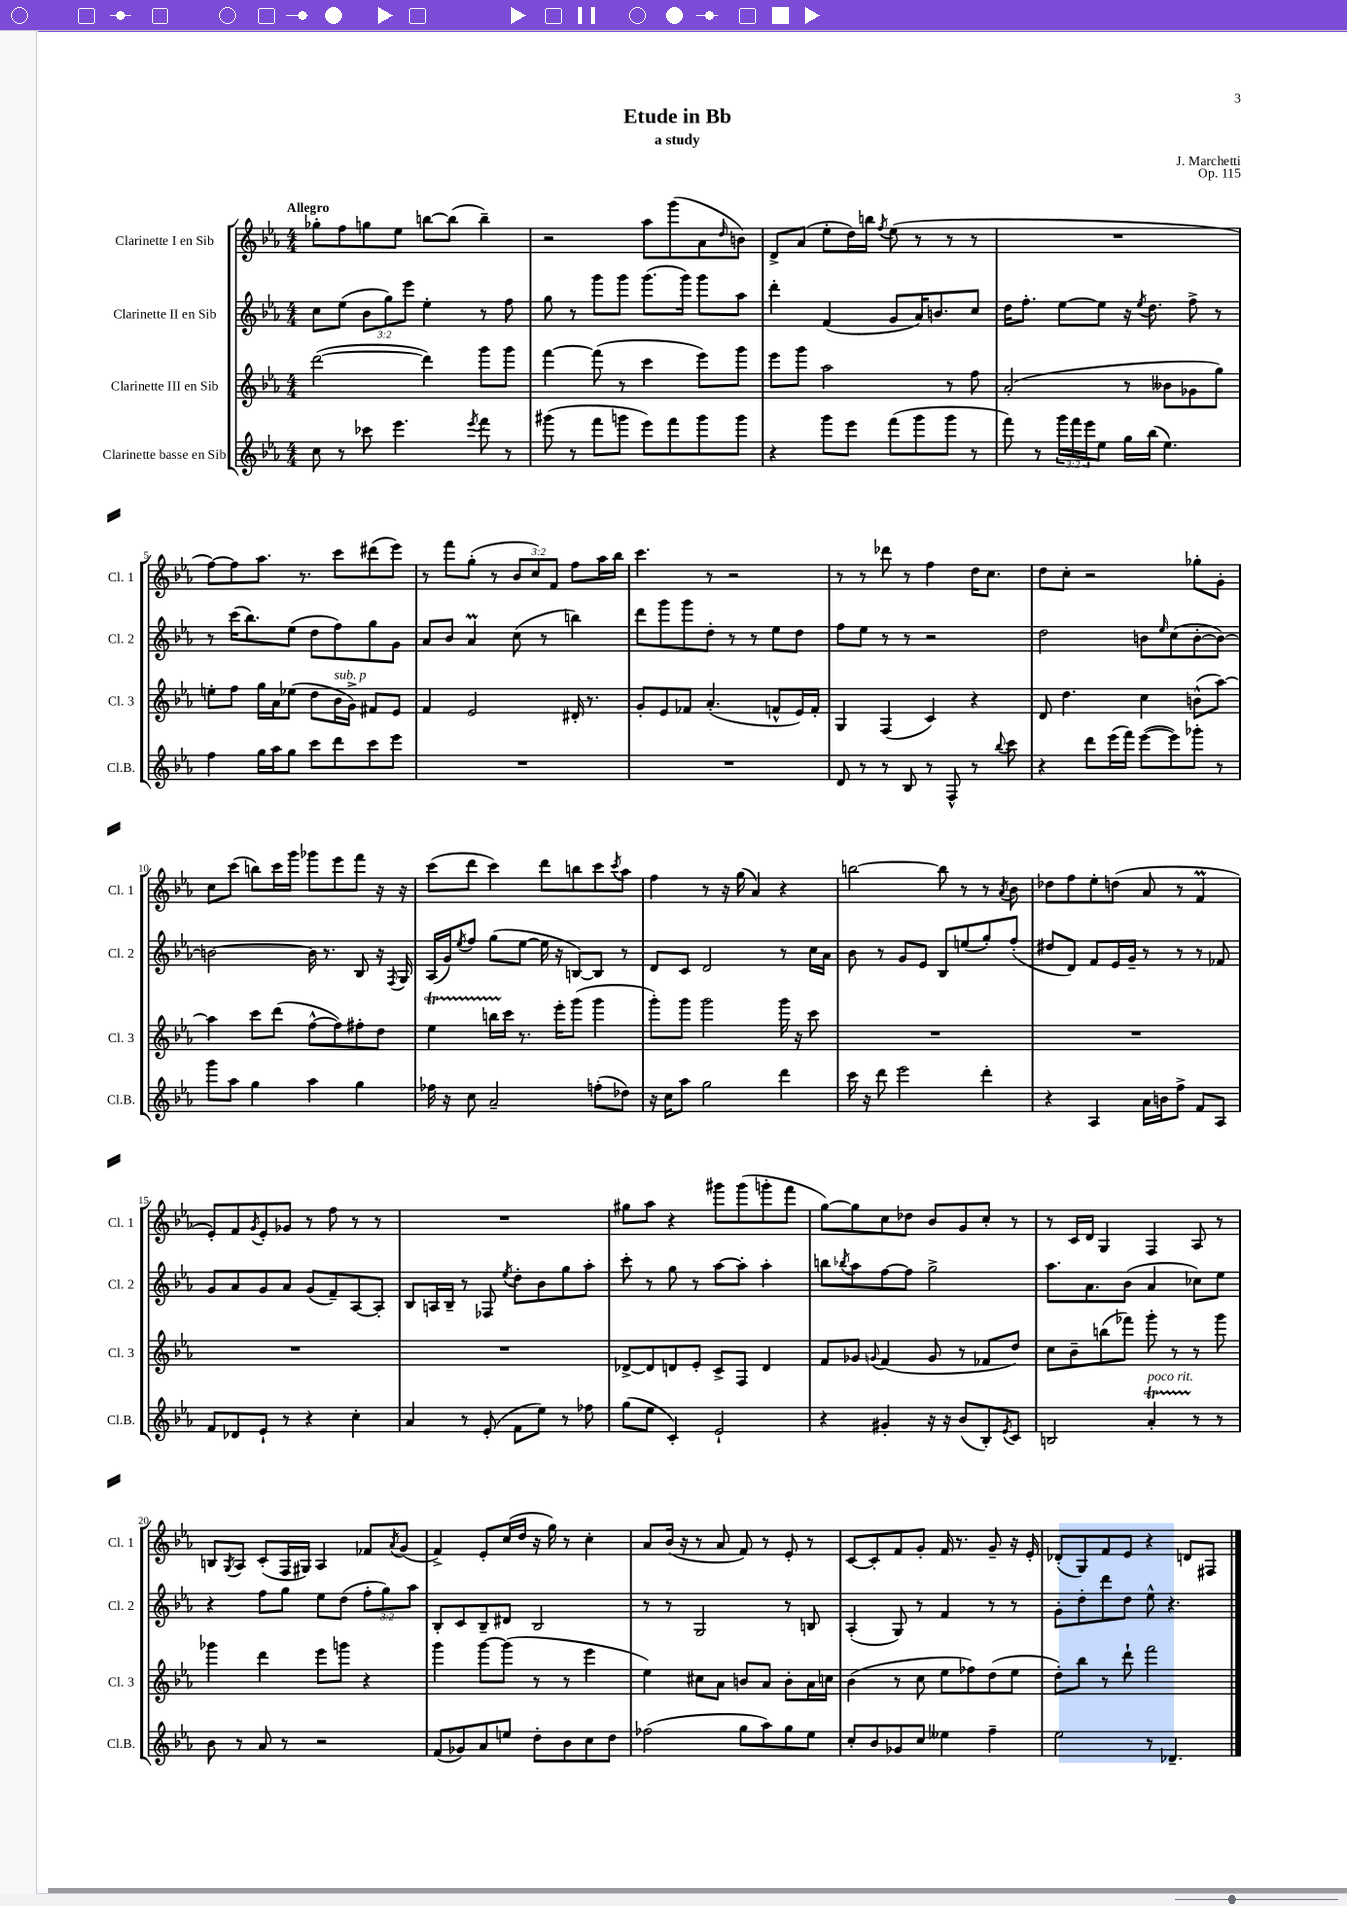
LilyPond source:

\header { title = "Etude in Bb" composer = "J. Marchetti" subtitle = "a study" opus = "Op. 115" }
<<
\new StaffGroup <<
\new Staff = "s0" \with { instrumentName = "Clarinette I en Sib" shortInstrumentName = "Cl. 1" } {
    \clef treble \key ees \major \numericTimeSignature \time 4/4 \override Staff.TupletNumber.text = #tuplet-number::calc-fraction-text \tempo "Allegro"
    ges''8-. f''8 g''8 ees''8 b''8~ b''8( b''4--) |
    r2 aes''8 g'''8( aes'8 \grace { d''16 } b'8) |
    d'8-> aes'8( ees''8-. d''16) b''16 \acciaccatura { f''8 } ees''8( r8 r8 r8 |
    R1 |
    f''8~) f''8 aes''8. r8. c'''8 dis'''8( ees'''8) |
    r8 f'''8 g''8-.( r8 \tuplet 3/2 { bes'8 c''8) f'8 } f''8 aes''16 bes''16 |
    c'''4. r8 r2 |
    r8 r8 des'''8 r8 f''4 d''16 c''8. |
    d''8 c''8-. r2 ges''8-. g'8-. |
    c''8 c'''8( b''8) c'''16 g'''16 ges'''8 ees'''8 f'''8 r16 r16 |
    c'''8( d'''8 c'''4) d'''8 b''8 c'''8 \acciaccatura { c'''8 } aes''8 |
    f''4 r8 r16 g''16( aes'4) r4 |
    b''2~ b''8 r8 r8 \acciaccatura { aes'8 } bes'8 |
    des''8 f''8 ees''8-. d''8( aes'8 r8 f'4\prall |
    ees'8-.) f'8 \acciaccatura { g'8 } ees'8-. ges'8 r8 f''8 r8 r8 |
    R1 |
    gis''8 aes''8 r4 gis'''8 gis'''8( g'''8-. f'''8 |
    g''8~) g''8 c''8 des''8 bes'8 g'8 c''8-. r8 |
    r8 c'16 d'16 g4 f4 aes8 r8 |
    b8 \acciaccatura { g8 } aes8 c'8-.( f16 gis16) aes4 fes'8 \acciaccatura { aes'8 } g'8( |
    f'4->) ees'8-. c''16( d''16 r16 g''16) r8 c''4-. |
    aes'8 bes'16( r16 r8 aes'8 f'8) r8 ees'8-. r8 |
    c'8~ c'8-. f'8 g'8-. f'16 r8. g'8-- r16 ees'16-. |
    des'8-.( g8) f'8 ees'8 r4 d'8 fis8 \bar "|." |
}
\new Staff = "s1" \with { instrumentName = "Clarinette II en Sib" shortInstrumentName = "Cl. 2" } {
    \clef treble \key ees \major \numericTimeSignature \time 4/4 \override Staff.TupletNumber.text = #tuplet-number::calc-fraction-text
    c''8 ees''8( \tuplet 3/2 { bes'8 g''8) ees'''8 } ees''4-. r8 f''8 |
    g''8 r8 g'''8 g'''8 g'''8.( g'''16) g'''8 aes''8 |
    d'''4-. f'4( g'8 aes'16) b'8. c''8 |
    d''16 f''8.-. ees''8~ ees''8 r16 \acciaccatura { ees''8 } d''8. f''8-> r8 |
    r8 c'''16( bes''8.) ees''8( d''8 f''8) g''8 g'8 |
    aes'8 bes'8 aes'4\prall c''8( r8 b''4) |
    d'''8 g'''8 g'''8 d''8-. r8 r8 ees''8 d''8 |
    f''8 ees''8 r8 r8 r2 |
    d''2 b'8 \grace { ees''16 } c''8( b'8~-. b'8~) |
    b'2~ b'16 r8. bes8 r16 \acciaccatura { f8 } g16 |
    aes16( g'16) \acciaccatura { ees''8 } f''8 g''8( ees''8~ ees''16 r16 b8~) b8 r8 |
    d'8 c'8 d'2 r8 c''16 aes'16 |
    bes'8 r8 g'8 ees'8 bes8 e''8( g''8-.) f''8-.( |
    dis''8 d'8) f'8 ees'16 g'16-- r8 r8 r8 fes'8 |
    g'8 aes'8 g'8 aes'8 g'8( f'8--) aes8~ aes8-. |
    bes8 a16 bes16-- r8 fes8 \acciaccatura { ees''8 } d''8-. bes'8 g''8 aes''8-. |
    c'''8-. r8 g''8 r8 aes''8~ aes''8-. aes''4-. |
    b''8 \acciaccatura { bes''8 } aes''8 f''8~ f''8 g''2-> |
    aes''8. aes'8. bes'8( aes'4 ces''8) ees''8 |
    r4 f''8 g''8 ees''8 d''8( \tuplet 3/2 { f''8-. g''8) aes''8 } |
    bes8-. c'8 bes8-- dis'8 bes2 |
    r8 r8 g2 r8 b8 |
    aes4-.( g8) r8 f'4 r8 r8 |
    g'8-. d''8-. d'''8 d''8 ees''8-^ r4. \bar "|." |
}
\new Staff = "s2" \with { instrumentName = "Clarinette III en Sib" shortInstrumentName = "Cl. 3" } {
    \clef treble \key ees \major \numericTimeSignature \time 4/4
    d'''2~( d'''4) g'''8 g'''8 |
    f'''4~ f'''8( r8 c'''4 ees'''8) g'''8 |
    ees'''8 g'''8 aes''2 r8 f''8 |
    aes'2-.( r8 beses'8 ges'8 g''8) |
    e''8-. f''8 g''16 aes'16 ees''8( d''8 bes'16^\markup { \italic "sub. p" } g'16->) fis'8 ees'8 |
    f'4 ees'2 dis'16-. r8. |
    g'8-. ees'8 fes'8 aes'4.-.( f'8-^ ees'16) f'16-. |
    g4 f4( c'4) r4 |
    d'8 d''4. c''4 b'8-^( aes''8~) |
    aes''4 c'''8 d'''8( f''8~-^ f''8) fis''8-. d''8 |
    ees''4\startTrillSpan b''16 c'''16\stopTrillSpan r8. ees'''16-. g'''8( g'''4 |
    g'''8-.) g'''8 g'''2 g'''16 r16 c'''8 |
    R1 |
    R1 |
    R1 |
    R1 |
    des'8~-> des'8 d'8 ees'8-. c'8-> f8 d'4 |
    f'8 ges'8 \appoggiatura { g'8 } f'4( g'8 r8 fes'8 d''8) |
    c''8 bes'8-- b''8( fes'''8) g'''8-. r8 r8 g'''8 |
    ges'''4 d'''4 ees'''8 g'''8 r4 |
    g'''4 g'''8~ g'''8( r8 r8 ees'''4 |
    ees''4) cis''8 aes'8 b'8 aes'8 b'8-. aes'16 c''16 |
    bes'4( r8 c''8 ees''8 fes''8) d''8( ees''8 |
    d''8-.) bes''8 r8 d'''8-! f'''2 \bar "|." |
}
\new Staff = "s3" \with { instrumentName = "Clarinette basse en Sib" shortInstrumentName = "Cl.B." } {
    \clef treble \key ees \major \numericTimeSignature \time 4/4 \override Staff.TupletNumber.text = #tuplet-number::calc-fraction-text
    c''8 r8 ces'''8 ees'''4. \acciaccatura { ees'''8 } f'''8 r8 |
    gis'''8( r8 f'''8 g'''8 ees'''8) f'''8 g'''8 g'''8 |
    r4 g'''8 ees'''8 f'''8( g'''8 g'''8 r8 |
    f'''8) r8 \tuplet 3/2 { g'''16 f'''16 ees'''16 } ees''8 g''16 bes''16( ees''4.) |
    f''4 g''16 aes''16 g''8 c'''8 d'''8 c'''8 ees'''8 |
    R1 |
    R1 |
    d'8 r8 r8 bes8 r8 f8-^ r8 \appoggiatura { bes''8 } c'''8 |
    r4 d'''8 ees'''16( f'''16) ees'''8~( ees'''8) ges'''8-. r8 |
    g'''8 aes''8 g''4 aes''4 g''4 |
    fes''16 r16 c''8 aes'2-- f''8-.( des''8) |
    r16 c''16 aes''8 g''2 d'''4 |
    c'''16 r16 d'''8 ees'''2 d'''4-. |
    r4 aes4 aes'16 b'16 f''8-> f'8 aes8 |
    f'8 des'8 ees'8-! r8 r4 c''4-. |
    aes'4 r8 ees'8-.( f'8 ees''8) r8 fes''8 |
    g''8( ees''8 c'4-.) ees'2-! |
    r4 gis'4-. r16 r16 bes'8( bes8-.) \acciaccatura { ees'8 } c'8 |
    b2 aes'4-.\startTrillSpan^\markup { \italic "poco rit." } r8\stopTrillSpan r8 |
    bes'8 r8 aes'8 r8 r2 |
    f'8( ges'8) aes'8 e''8 d''8-. bes'8 c''8 d''8 |
    fes''2( g''8 aes''8) g''8 ees''8 |
    c''8-. bes'8 ges'8 c''8 eeses''4 f''4-- |
    ees''2 r8 des'4.-- \bar "|." |
}
>>
>>
